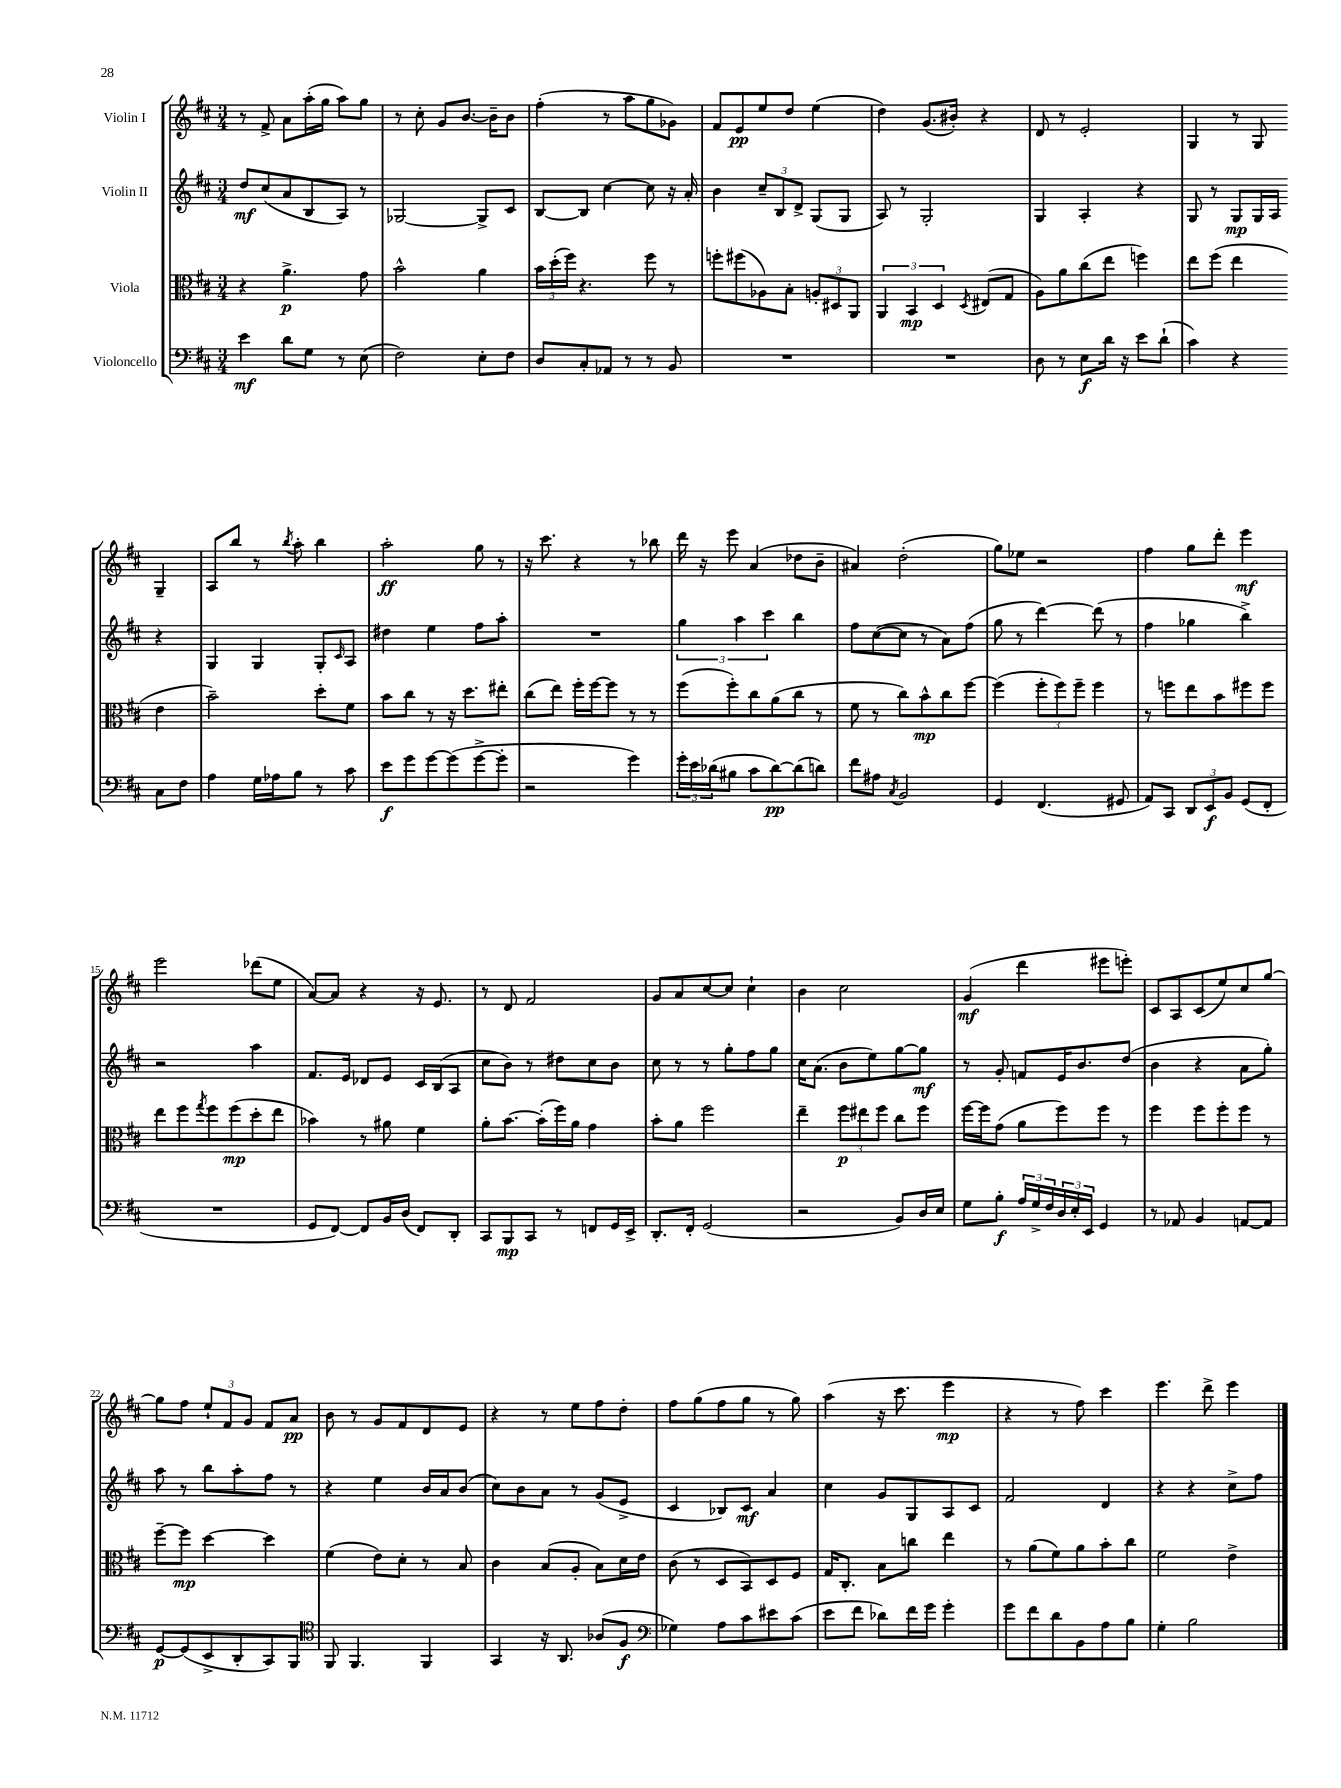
<<
\new StaffGroup <<
\new Staff = "s0" \with { instrumentName = "Violin I" } {
    \clef treble \key d \major \numericTimeSignature \time 3/4
    r8 fis'8-> a'8 a''16-.( g''16 a''8) g''8 |
    r8 cis''8-. g'8 b'8.~ b'16-- b'8 |
    fis''4-.( r8 a''8 g''8 ges'8) |
    fis'8 e'8\pp e''8 d''8 e''4( |
    d''4) g'8.( bis'16-.) r4 |
    d'8 r8 e'2-. |
    g4 r8 g8 g4-- |
    a8 b''8 r8 \acciaccatura { b''8 } a''8-. b''4 |
    a''2-.\ff g''8 r8 |
    r16 cis'''8. r4 r8 bes''8 |
    d'''16 r16 e'''8 a'4( des''8 b'8-- |
    ais'4) d''2-.( |
    g''8) ees''8 r2 |
    fis''4 g''8 d'''8-. e'''4\mf |
    e'''2 des'''8( e''8 |
    a'8~) a'8 r4 r16 e'8. |
    r8 d'8 fis'2 |
    g'8 a'8 cis''8~ cis''8 cis''4-! |
    b'4 cis''2 |
    g'4\mf( d'''4 eis'''8 e'''8-.) |
    cis'8 a8 cis'8( e''8) cis''8 g''8~ |
    g''8 fis''8 \tuplet 3/2 { e''8-! fis'8 g'8 } fis'8 a'8\pp |
    b'8 r8 g'8 fis'8 d'8 e'8 |
    r4 r8 e''8 fis''8 d''8-. |
    fis''8 g''8( fis''8 g''8 r8 g''8) |
    a''4( r16 cis'''8. e'''4\mp |
    r4 r8 fis''8) cis'''4 |
    e'''4. d'''8-> e'''4 \bar "|." |
}
\new Staff = "s1" \with { instrumentName = "Violin II" } {
    \clef treble \key d \major \numericTimeSignature \time 3/4
    d''8\mf cis''8( a'8 b8 a8) r8 |
    ges2~ ges8-> cis'8 |
    b8~ b8 cis''4~ cis''8 r16 a'16-. |
    b'4 \tuplet 3/2 { cis''8-- b8 d'8-> } g8( g8 |
    a8) r8 g2-. |
    g4 a4-. r4 |
    g8 r8 g8\mp g16 a16 r4 |
    g4 g4 g8-. \grace { cis'16 } a8 |
    dis''4 e''4 fis''8 a''8-. |
    R2. |
    \tuplet 3/2 { g''4 a''4 cis'''4 } b''4 |
    fis''8 cis''8~( cis''8 r8 a'8) fis''8( |
    g''8 r8 d'''4~) d'''8( r8 |
    fis''4 ges''4 b''4->) |
    r2 a''4 |
    fis'8. e'16 des'8 e'8 cis'16 b16( a8 |
    cis''8 b'8) r8 dis''8 cis''8 b'8 |
    cis''8 r8 r8 g''8-. fis''8 g''8 |
    cis''16 a'8.( b'8 e''8) g''8~ g''8\mf |
    r8 g'8-. f'8 e'16 b'8. d''8( |
    b'4 r4 a'8 g''8-.) |
    a''8 r8 b''8 a''8-. fis''8 r8 |
    r4 e''4 b'16 a'16 b'8( |
    cis''8) b'8 a'8 r8 g'8( e'8-> |
    cis'4 bes8) cis'8\mf a'4 |
    cis''4 g'8 g8 a8 cis'8 |
    fis'2 d'4 |
    r4 r4 cis''8-> fis''8 \bar "|." |
}
\new Staff = "s2" \with { instrumentName = "Viola" } {
    \clef alto \key d \major \numericTimeSignature \time 3/4
    r4 a'4.->\p g'8 |
    b'2-^ a'4 |
    \tuplet 3/2 { b'16 d''16-.( fis''16) } r4. fis''8 r8 |
    f''8-. fis''8( aes8) b8-. \tuplet 3/2 { a8-. dis8 a,8 } |
    \tuplet 3/2 { a,4 b,4\mp d4 } \acciaccatura { d8 } eis8( g8 |
    a8) a'8 cis''8( e''8 f''4) |
    e''8 fis''8( e''4 e'4 |
    b'2--) d''8-. fis'8 |
    b'8 cis''8 r8 r16 d''8. eis''8-. |
    cis''8( e''8) fis''16-. fis''16~ fis''8 r8 r8 |
    fis''8( fis''8-.) cis''8 a'8( cis''8 r8 |
    fis'8 r8 cis''8) b'8-^\mp cis''8 fis''8~ |
    fis''4( \tuplet 3/2 { fis''8-. fis''8) fis''8-- } fis''4 |
    r8 f''8 e''8 b'8 fis''8 fis''8 |
    e''8 fis''8 \acciaccatura { g''8 } fis''8 fis''8\mp( d''8-. e''8 |
    bes'4) r8 ais'8 fis'4 |
    a'8-. b'8.~ b'16-.( fis''16) a'16 g'4 |
    b'8-. a'8 fis''2 |
    e''4-- \tuplet 3/2 { fis''8\p eis''8 fis''8 } cis''8 fis''8 |
    fis''16~ fis''16 g'8( a'8 fis''8) fis''8 r8 |
    fis''4 fis''8 fis''8-. fis''8 r8 |
    fis''8~-- fis''8\mp d''4~ d''4 |
    fis'4( e'8) d'8-. r8 b8 |
    cis'4 b8( a8-. b8) d'16 e'16 |
    cis'8( r8 d8 b,8) d8 fis8 |
    g16 cis8.-. b8 c''8 e''4 |
    r8 a'8( fis'8) a'8 b'8-. cis''8 |
    fis'2 e'4-> \bar "|." |
}
\new Staff = "s3" \with { instrumentName = "Violoncello" } {
    \clef bass \key d \major \numericTimeSignature \time 3/4
    e'4\mf d'8 g8 r8 e8( |
    fis2) e8-. fis8 |
    d8 cis8-. aes,8 r8 r8 b,8 |
    R2. |
    R2. |
    d8 r8 e8\f d'16 r16 e'8 d'8-!( |
    cis'4) r4 cis8 fis8 |
    a4 g16 aes16 b8 r8 cis'8 |
    e'8\f g'8 g'8~ g'8( g'8~-> g'8-. |
    r2 g'4) |
    \tuplet 3/2 { g'16-. e'16 des'16( } bis8 cis'8 des'8~\pp) des'8( d'8) |
    fis'8 ais8 \acciaccatura { cis8 } b,2 |
    g,4 fis,4.( gis,8 |
    a,8) cis,8 \tuplet 3/2 { d,8 e,8\f b,8 } g,8( fis,8-. |
    R2. |
    g,8 fis,8~) fis,8 b,16 d16( fis,8) d,8-. |
    cis,8 b,,8\mp cis,8 r8 f,8 g,16 e,16-> |
    d,8.-. fis,16-. g,2( |
    r2 b,8) d16 e16 |
    g8 b8-.\f \tuplet 3/2 { a16 g16-> fis16 } \tuplet 3/2 { d16 e16-. e,16 } g,4 |
    r8 aes,8 b,4 a,8~ a,8 |
    g,8~\p g,8( e,8-> d,8-. cis,8) b,,8 |
    \clef tenor fis,8 fis,4. fis,4 |
    g,4 r16 a,8. aes8( fis8\f |
    \clef bass ges4) a8 cis'8 eis'8 cis'8( |
    e'8 fis'8 des'8) fis'16 g'16 g'4-. |
    g'8 fis'8 d'8 b,8 a8 b8 |
    g4-. b2 \bar "|." |
}
>>
>>
